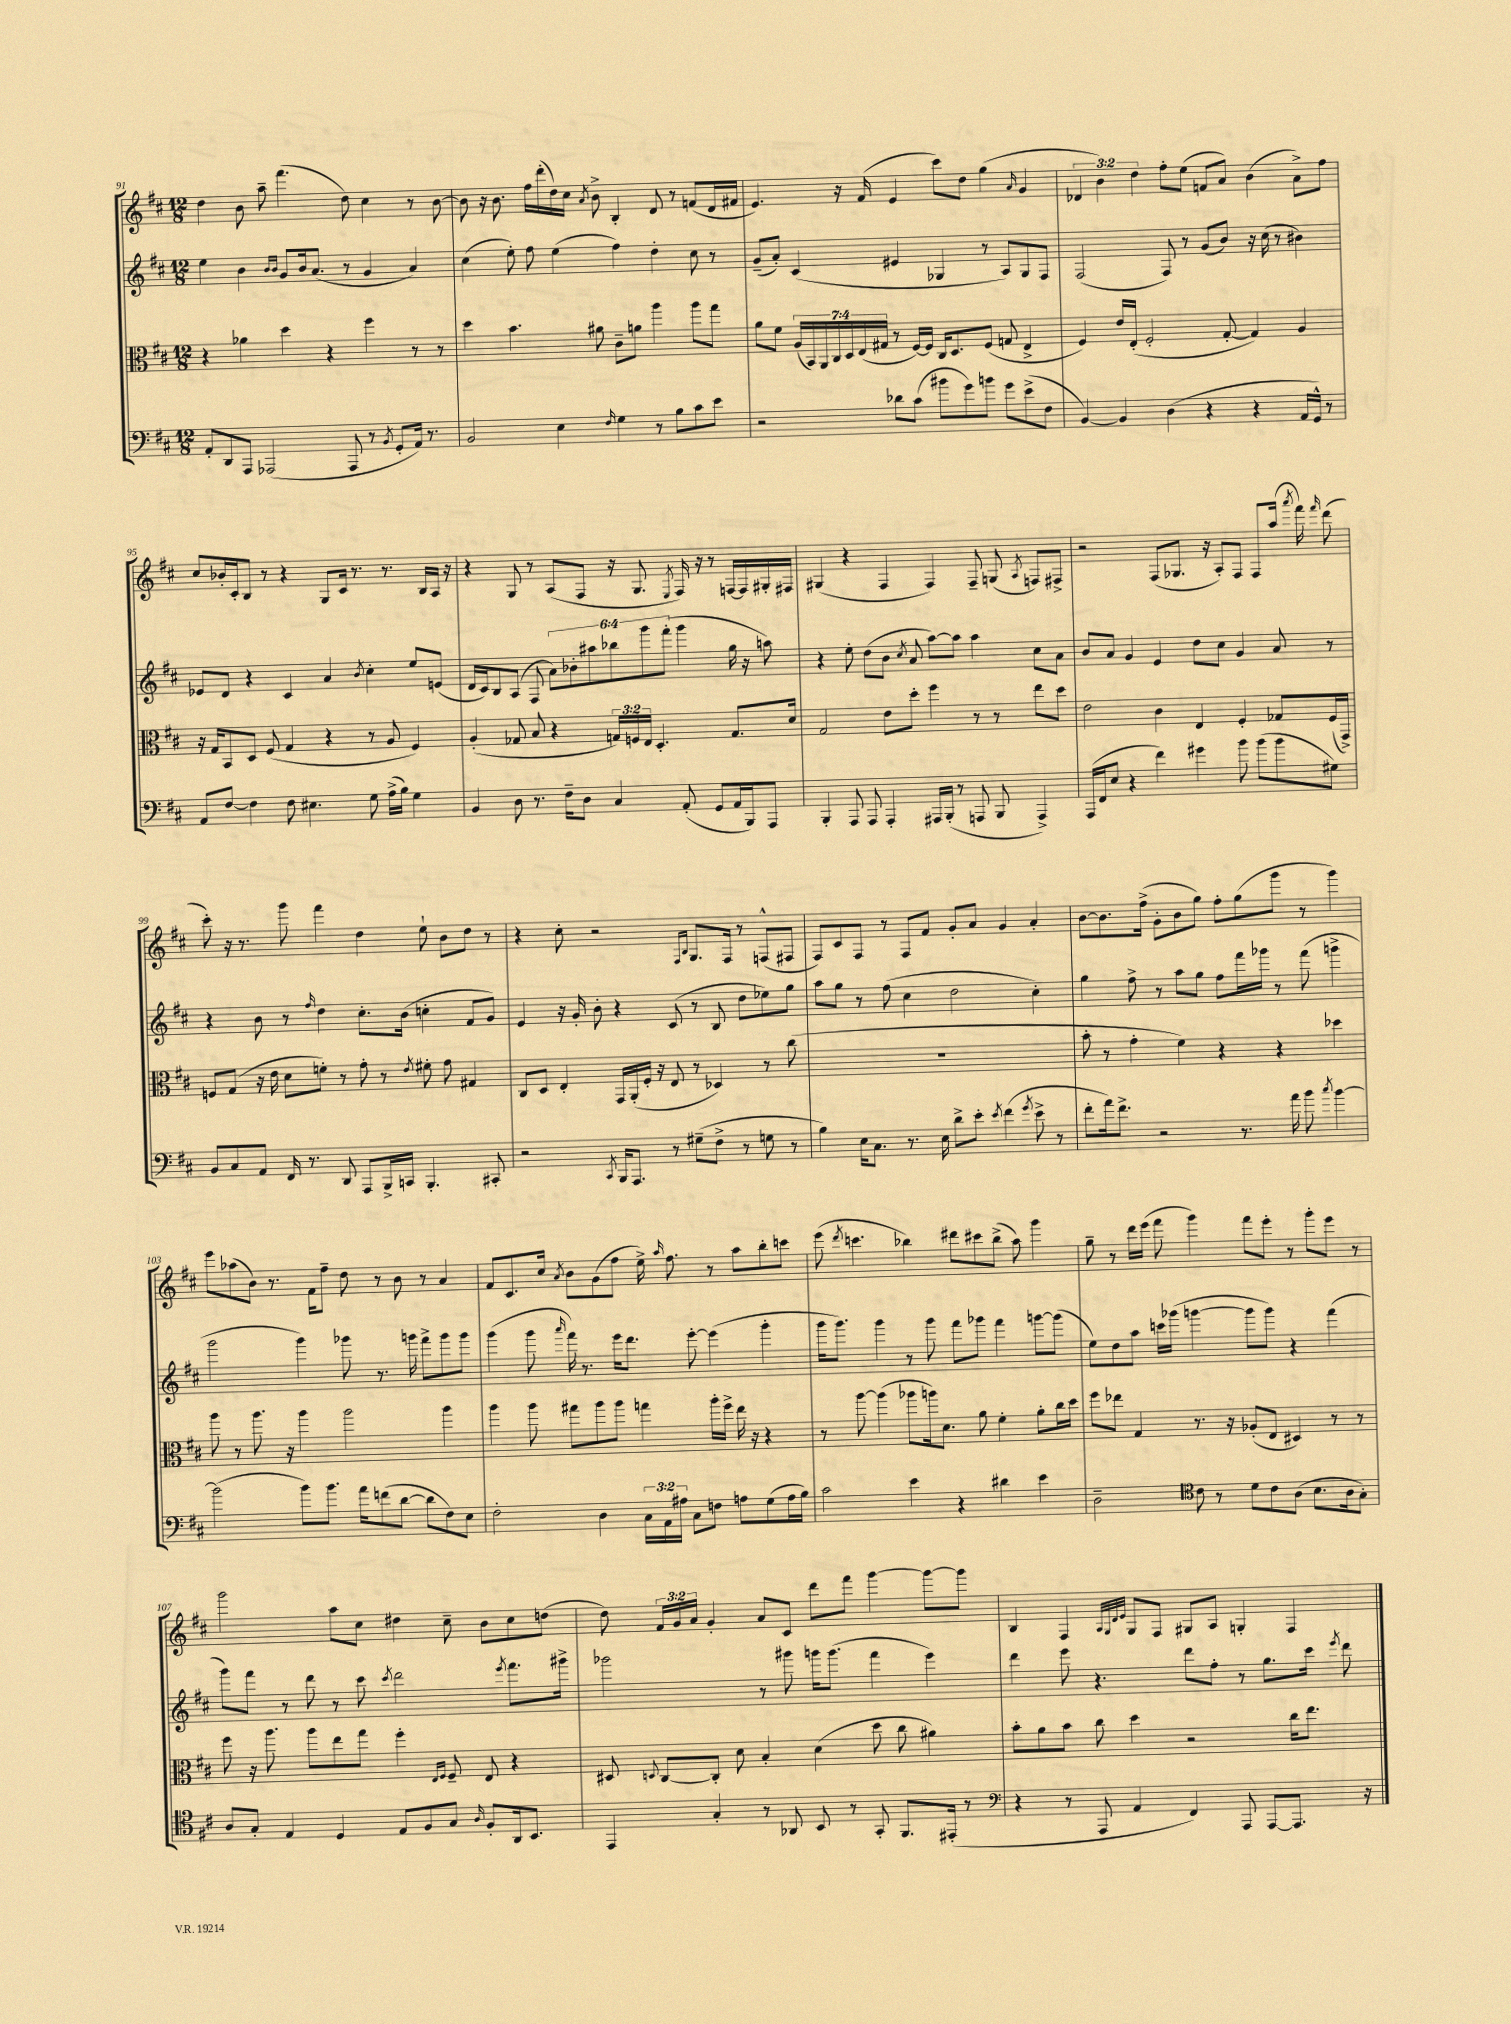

**kern	**kern	**kern	**kern
*part4	*part3	*part2	*part1
*staff4	*staff3	*staff2	*staff1
*clefF4	*clefC3	*clefG2	*clefG2
*k[f#c#]	*k[f#c#]	*k[f#c#]	*k[f#c#]
*M12/8	*M12/8	*M12/8	*M12/8
=91	=91	=91	=91
8AA'/L	4r	4ee\	4dd\
8DD/	.	.	.
8AAA/J	4a-X\	4b\	8b\
(2AAA-X/	.	.	8aa~\
.	.	16qqb/LL	.
.	.	16qqb/JJ	.
.	4dd\	8g/L	(4.fff#\
.	.	16b/k	.
.	.	(8.a/J	.
.	4r	.	.
8AAA-/	.	8r	8dd\)
8r	4ff#\	4g/	4cc#\
8qBB/	.	.	.
8GG'/L	.	.	.
16AA/Jk)	8r	4a/)	8r
8.r	.	.	.
.	8r	.	[8b\
=92	=92	=92	=92
2BB/	4dd\	(4cc#\	8b\]
.	.	.	16r
.	.	.	8.b\
.	4.b\	8ee'\)	.
.	.	8ff#\	16ff#\LL
.	.	.	(16ddd'\
4E\	.	(4ee\	16dd\)
.	.	.	16cc#\JJ
.	.	.	8qa/
.	8a#X\	.	8b^\
16qqF#/	.	.	.
4G\	8c#~\L	4ff#\)	4B'/
.	8an\J	.	.
8r	4aa\	4dd'\	8d/
8B\L	.	.	8r
8c#\	8aa\L	8cc#\	(8fn/L
8e\J	8gg\J	8r	16d/L
.	.	.	16f#X/JJ
=93	=93	=93	=93
2r	8a\L	(8g~/L	4.e/)
.	8f#\J	8a'/J)	.
.	(28A/LL	(4c#/	.
.	28BB/)	.	.
.	28AA/	.	.
.	28C#/	.	.
.	.	.	16r
.	28D/	.	.
.	(28E/	.	.
.	.	.	(16f#/
.	28G#X/JJ	.	.
8d-X\L	8r	4e#X/	4e/
(8c#\J	[16F#/LL)	.	.
.	16F#/JJ]	.	.
8b#X\L	16C#/KL	4G-X/	8ccc#\L)
.	8.D/	.	.
8g\)	.	.	8dd\J
8bn\J	(8F#/J	8r	(4gg\
8g\L	8Gn/	8A/L)	.
.	.	.	16qqa/
(8e^\	4E^/	8G-/	4g/
8F#\J	.	8F#/J	.
=94	=94	=94	=94
[4BB/)	4F#/)	(2F#/	6d-X/
.	.	.	6b\)
4BB/]	16e/LL	.	.
.	(16E'/JJ	.	.
.	.	.	6dd\
.	2F#'/	.	.
(4D\	.	8F#/)	8ff#'\L
.	.	8r	(8ee\J
4r	.	(8g/L	8fn/L
.	[8G'/	8b/J)	8a/J)
4r	4G/])	16r	(4b\
.	.	(16cc#\	.
.	.	8r	.
16AA/LL	4A/	4b#X\)	8a^\L)
16GG^^/JJ)	.	.	.
8r	.	.	8ff#\J
!!LO:LB:g=z
=95	=95	=95	=95
8AA/L	16r	8e-X/L	8cc#/L
.	16G/KL	.	.
[8F#/J	8BB/	8d/J	16b-X'/L
.	.	.	16c#'/J
4F#\]	8D/J	4r	8B/J
.	(8F#/	.	8r
8F#\	4G/	4c#/	4r
4.E#X\	.	.	.
.	4r	4a/	8G/L
.	.	.	16c#/Jk
.	.	.	8.r
.	.	8qb/	.
8G\	8r	4cc#'\	.
(16A^\LL	8A/	.	8.r
16B\JJ)	.	.	.
4G\	4F#/)	8ee/L	.
.	.	.	16B/LL
.	.	(8en/J	16A/JJ
.	.	.	16r
=96	=96	=96	=96
4BB/	(4A'/	16d/LL	4r
.	.	16c#/J)	.
.	.	8B/	.
8D\	8G-X/	(8A/J	8G/
8.r	8B/	8F#/	8r
.	4r	12a\L)	(8A/L
16F#~\KL	.	.	.
.	.	12b-X'\	.
8D\J	.	.	8F#/J
.	.	12aa#X\	.
4C#/	24Gn/LL)	12bb-X\	16r
.	24Fn/	.	.
.	.	.	8.G/
.	24E/JJ	12ggg\	.
.	4.D'/	.	.
.	.	(12fff#'\J	.
.	.	.	8qE/
(8AA'/	.	4ggg\	16F#/)
.	.	.	16r
8GG/L	.	.	8r
16AA/L	8.G/L	16gg\	[16Fn/LL
16BBB/J)	.	16r	16F/]
8AAA/J	.	8aan\)	16G#X'/
.	16d/Jk	.	16F#X/JJ
=97	=97	=97	=97
4BBB'/	2G/	4r	(4G#X/
8AAA/	.	8ee'\	4r
8AAA/	.	(8dd\L	.
4AAA'/	8e\L	8b\J	4F#/
.	.	8qcc#/	.
.	8dd'\J	8a/	.
16AAA#X/LL	4ff#\	[8aa\L)	4F#/)
(16BBB'/JJ	.	.	.
8r	.	8aa\J]	.
8AAAn/	8r	4aa\	8F#~/
8BBB/	8r	.	(8Gn/
.	.	.	8qA/
4AAA^/)	8ee\L	8cc#\L	8Fn/L)
.	8dd\J	8a\J	8F#X^/J
=98	=98	=98	=98
(16AAA/LL	2e\	8b/L	2r
16FF#/J	.	.	.
8E/J	.	8a/J	.
4r	.	4g/	.
4f#\)	4c#\	4e/	(8F#/L
.	.	.	8.G-X/J
4g#X\	4E/	8dd\L	.
.	.	.	16r
.	.	8cc#\J	8A'/L)
8b\	4F#'/	4g/	8F#/J
(8b\L	.	.	8F#/L
8b\	8G-X/L	8a/	(16aa/Jk
.	.	.	8qaaa/
.	.	.	16fff#\)
.	.	.	16qqfff#/
8G#X\J)	(16F#/L	8r	(8ddd\
.	16GG^/JJ)	.	.
!!LO:LB:g=z
=99	=99	=99	=99
8BB/L	8Fn/L	4r	8ccc#'\)
8C#/	(8G/J	.	16r
.	.	.	8.r
8AA/J	16r	8b\	.
.	16e\	.	.
16FF#/	8d\L	8r	8ggg\
8.r	.	.	.
.	.	16qqff#/	.
.	8fn'\J)	4dd\	4fff#\
8DD/	8r	.	.
8AAA/L	8g'\	8.cc#'\L	4dd\
16BBB^/L	8r	.	.
16CCn/JJ	.	(16b\Jk	.
.	8qe/	.	.
4.BBB'/	8f#X'\	4ccn'\	8ee`\
.	8g\	.	8b\L
.	4G#X/	8f#/L	8dd\J
8CC#X'/	.	8g/J)	8r
=100	=100	=100	=100
2r	8C#/L	4e/	4r
.	8D/J	.	.
.	4E'/	16r	8cc#'\
.	.	16g'/	.
.	.	8b'\	2r
8qCC#/	.	.	.
16BBB/KL	16GG/LL	4r	.
8.AAA/J	(16AA'/	.	.
.	16F#'/JJ	.	.
.	16r	.	.
8r	8E/	(8c#/	.
.	.	.	16qqF#/LL
.	.	.	16qqB/JJ
(8G#X~\L	8r	8r	8.G/L
8F#^\J	4D-X/)	8B/	.
.	.	.	16F#/Jk
8r	.	8dd\L	8r
8Gn\	8r	8ee-X\)	(8Fn^^/L
8r	(8cc#\	8gg\J	8F#X/J
=101	=101	=101	=101
4B\)	1.r	8aa\L	8F#/L)
.	.	8gg\J	8c#/
16E\KL	.	8r	8F#/J
8.C#\J	.	.	.
.	.	(8ff#\	8r
8.r	.	4cc#\	8F#/L
.	.	.	8f#/J
16E\	.	.	.
8d^\L	.	2dd\	8g'/L
8e'\J	.	.	8a/J
8qe/	.	.	.
(4f#\	.	.	4g/
8qg/	.	.	.
8e^\	.	4cc#'\)	4a'/
8r	.	.	.
=102	=102	=102	=102
8f#'\L	8b'\	4gg\	[8b\L
16a\k)	8r	.	8.b\]
8.f#^\J	.	.	.
.	4g'\	8ff#^\	.
.	.	.	(16ff#^\Jk
2r	.	8r	8g'\L
.	4f#\)	8aa\L	8b\
.	.	8gg\J	8gg\J)
.	4r	8ff#\L	8ff#'\L
8.r	.	16fff#\L	(8gg\
.	.	16ggg-X\JJ	.
.	4r	8r	8ggg\J
16a\	.	.	.
8b\	.	(8fff#\	8r
8qcc#/	.	.	.
[4b\	4dd-X\	4gggn^\	4ggg\)
!!LO:LB:g=z
=103	=103	=103	=103
(2b\]	8aa\	2ggg\	8eee\L
.	8r	.	(8aa-X\
.	8.aa\	.	8b\J)
.	.	.	8.r
.	16r	.	.
8b\L)	4aa\	4ggg\)	.
.	.	.	16f#\KL
8.b\J	.	.	8ff#~\J
.	2aa\	8ggg-X\	8dd\
16a\KL	.	.	.
(8fn\	.	8.r	8r
[8d\J	.	.	8b\
.	.	16gggn\	.
8d\L]	.	8fff#^\L	8r
8F#\)	4aa\	8ggg\	4a/
8E\J	.	8ggg\J	.
=104	=104	=104	=104
2F#'\	4aa\	(4ggg\	8f#/L
.	.	.	8.c#/
.	8aa\	8ggg\	.
.	.	.	16cc#/Jk
.	.	16qqaaa/	8qa/
.	8gg#X\L	16fff#\)	8b\L
.	.	8.r	.
4D\	8aa\	.	(8g\
.	8aa\J	16eee\KL	8ff#\J
.	.	8.ddd\J	.
24C#\LL	4ggn\	.	16ee^\)
24AA\	.	.	.
.	.	.	16qqaa/
.	.	.	8.ff#\
24A#X\JJ	.	.	.
8C#\L	.	[8eee'\	.
8Fn\J	16aa'\LL	(4eee\]	8r
.	16ff#^\JJ	.	.
8An\L	16ee\	.	8aa\L
.	16r	.	.
(8G\	4r	4ggg'\	8bb'\
16A\L	.	.	8cccn\J
16B\JJ)	.	.	.
=105	=105	=105	=105
2c#\	8r	16ggg\KL	(8eee\
.	.	8.ggg\J)	.
.	.	.	8qddd/
.	[8aa\	.	4.cccn\
.	(4aa\]	4ggg\	.
4e\	8aa-X\L	8r	4bb-X\)
.	16aan\k)	8ggg\	.
.	8.d\J	.	.
4r	.	8fff#\L	8ddd#X\L
.	8a\	8ggg-X\J	8ccc#X\
4d#X\	4f#'\	4fff#\	(8bb-^\J
.	.	.	8aa\)
4e\	8a'\L	[8gggn\L	4ggg\
.	16cc#\L	(8ggg\J]	.
.	16dd\JJ	.	.
=106	=106	=106	=106
2D~\	8ff#\L	8ee\L)	8gg~\
.	8ee-X\J	8dd\	8r
.	4G/	8aa\J	16ddd\LL
.	.	.	(16eee\JJ
.	.	16cccn\LL	8fff#\
.	.	(16ggg-X\JJ	.
*clefC4	*	*	*
8c#\	8.r	[4gggn\	4ggg\)
8r	.	.	.
.	16r	.	.
8d\L	(8A-X'/L	8ggg\L]	8fff#\L
8c#\	8E/J	8ggg\J)	8eee'\J
(8A\J	4D#X/)	4r	8r
8.B\L	.	.	8ggg'\L
.	8r	(4fff#\	8eee\J
16A\k	.	.	.
8G'\J)	8r	.	8r
!!LO:LB:g=z
=107	=107	=107	=107
8A/L	8ff#\	8ggg\L)	2ggg\
8G'/J	16r	8fff#\J	.
.	8.aa\	.	.
4E/	.	8r	.
.	8aa\L	8ddd\	.
4D/	8ee\	8r	8aa\L
.	8gg\J	8ccc#\	8cc#\J
.	.	8qccc#/	.
8E/L	4ff#'\	2ddd\	4dd#X\
8F#/	.	.	.
.	16qqE/LL	.	.
.	16qqF#/JJ	.	.
8G/J	8F#~/	.	8cc#~\
16qqA/	.	.	.
8F#'/L	8E/	.	8b\L
.	.	8qeee/	.
16AA/k	4r	8.fff#\L	8cc#\
8.BB/J	.	.	.
.	.	.	(8ddn\J
.	.	16ggg#X^\Jk	.
=108	=108	=108	=108
4EE/	8D#X/	2ggg-X\	8dd\)
.	8qqDn/	.	.
.	[8C#/L	.	24f#/LL
.	.	.	24g/
.	.	.	24a/JJ
4G'/	8C#'/J]	.	4g'/
.	8d\	.	.
8r	4B'/	8r	8a/L
8AA-X/	.	8ggg#X\	8c#/J
8BB/	(4d\	16gggn\KL	8ddd\L
.	.	(8.ggg\J	.
8r	.	.	8fff#\J
8GG'/	8dd\	4fff#\	[4ggg\
8.FF#/L	8cc#\	.	.
.	4a#X\)	4eee\)	8ggg\L_
(16EE#X'/Jk	.	.	.
8r	.	.	8ggg\J]
=109	=109	=109	=109
*clefF4	*	*	*
4r	8b'\L	4ddd\	4B/
.	8a\	.	.
8r	8b\J	8eee\	4F#/
8AAA/	8cc#\	4.r	.
.	.	.	32qqA/LLL
.	.	.	32qqG/
.	.	.	32qqd/
.	.	.	32qqe/JJJ
4AA/	4dd\	.	8G/L
.	.	.	8F#/J
4FF#/)	2r	8ddd\L	8G#X/L
.	.	8ff#'\J	8A/J
8AAA/	.	8r	4Gn'/
[8AAA/L	.	8.gg\L	.
8.AAA/J]	16cc#\KL	.	4F#/
.	8.ee\J	16ccc#\Jk	.
.	.	8qeee/	.
.	.	8ddd\	.
16r	.	.	.
==	==	==	==
*-	*-	*-	*-
